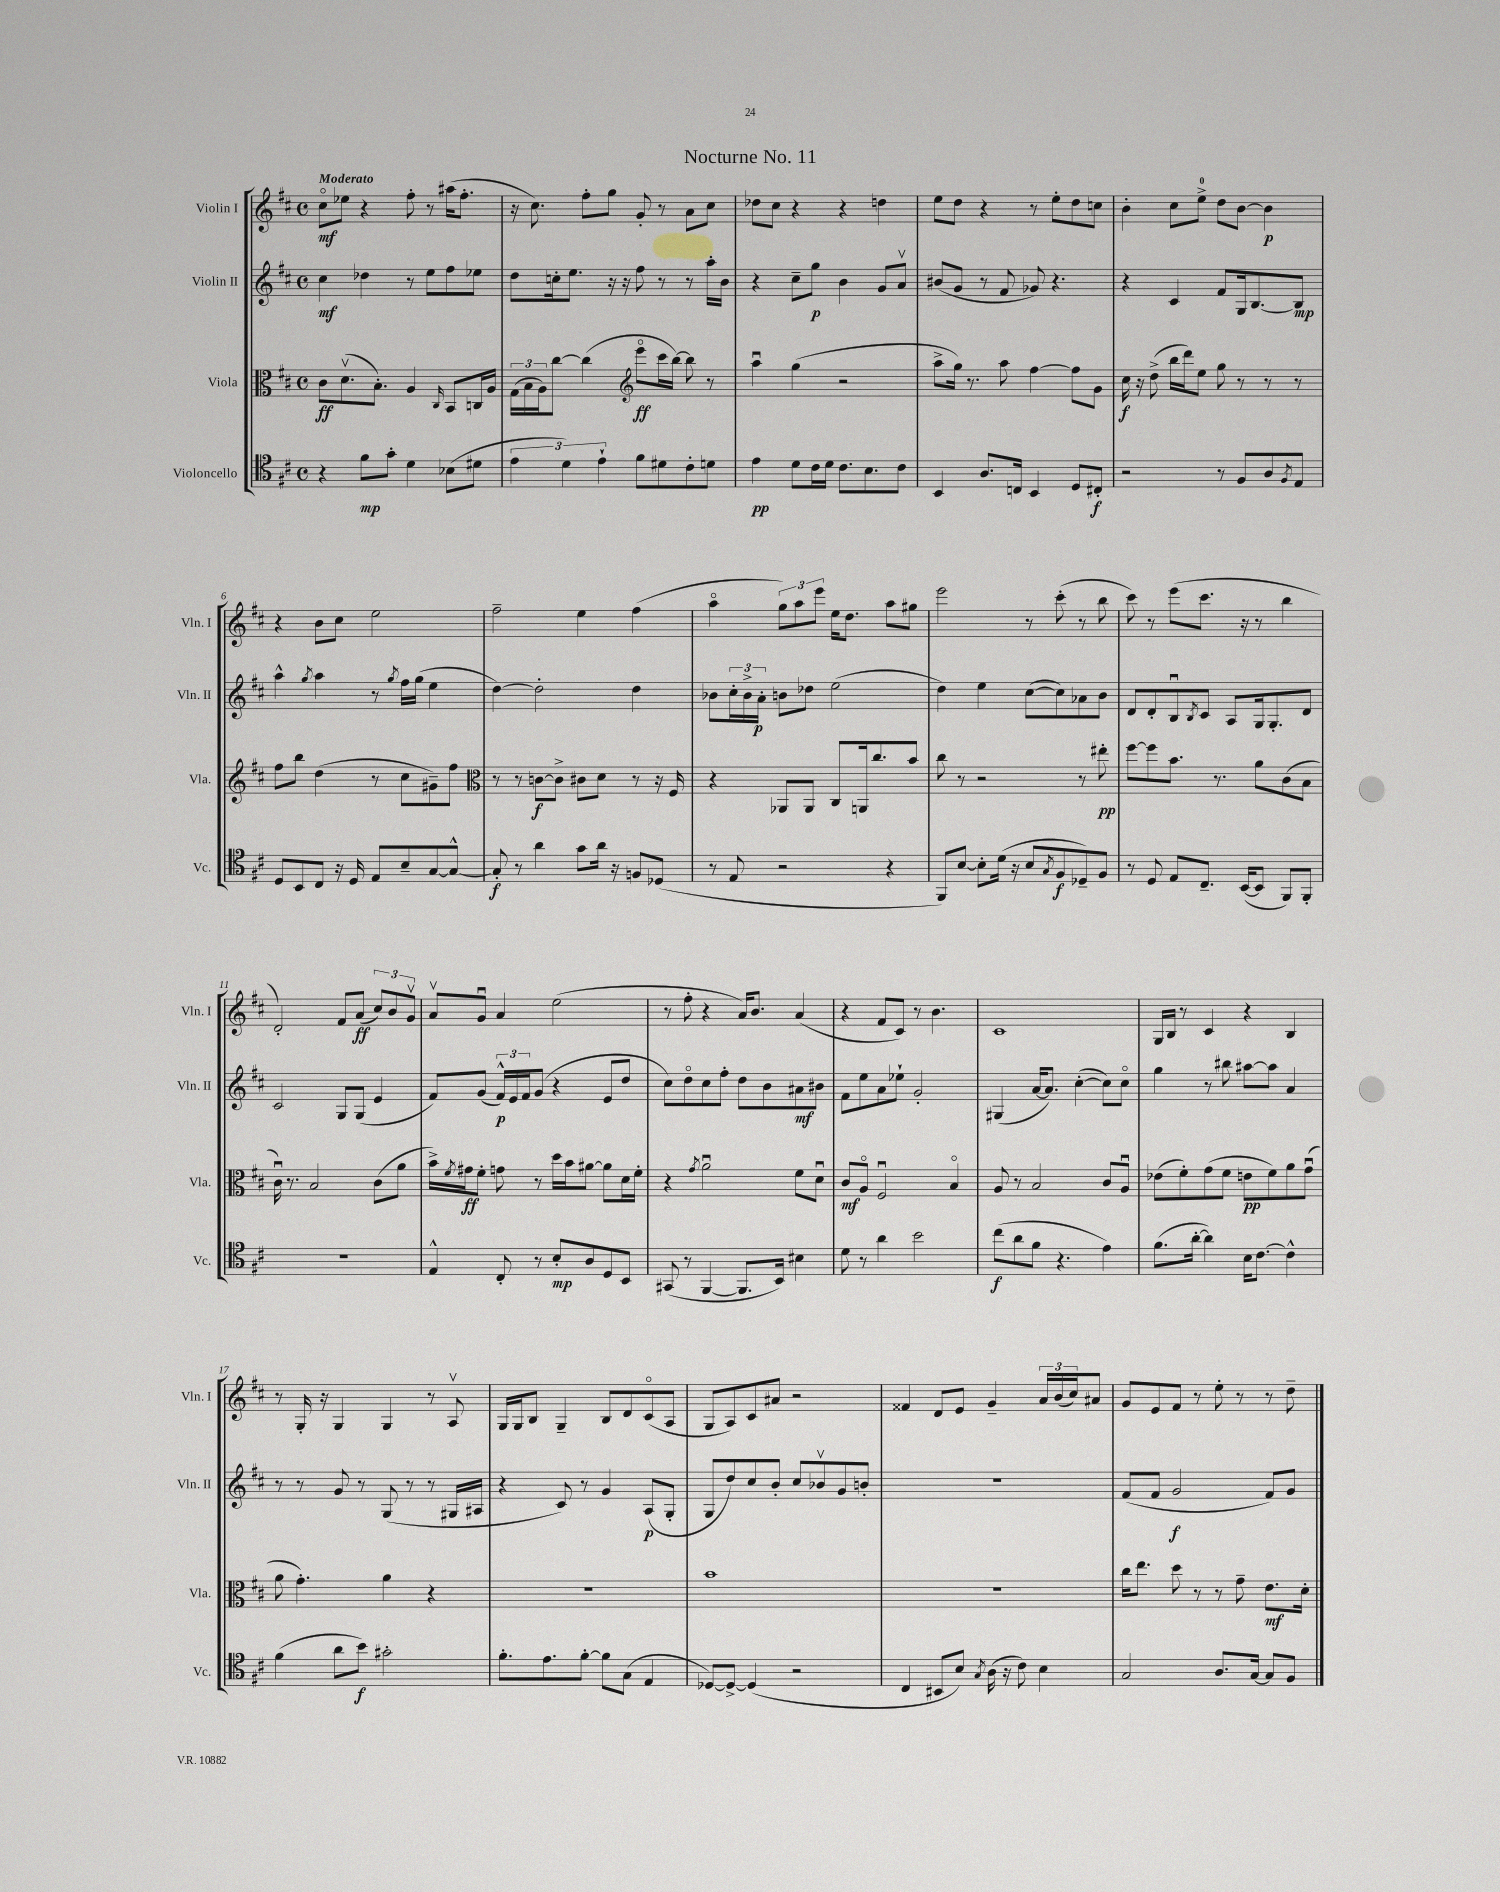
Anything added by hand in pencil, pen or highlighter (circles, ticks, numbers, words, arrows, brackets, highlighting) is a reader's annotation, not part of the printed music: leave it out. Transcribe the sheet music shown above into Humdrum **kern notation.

**kern	**kern	**kern	**kern
*staff4	*staff3	*staff2	*staff1
*clefC4	*clefC3	*clefG2	*clefG2
*k[f#c#]	*k[f#c#]	*k[f#c#]	*k[f#c#]
*M4/4	*M4/4	*M4/4	*M4/4
*met(c)	*met(c)	*met(c)	*met(c)
4r	8c#\L	4cc#\	8cc#o\L
.	(8.dv\	.	8ee-\J
8f#\L	.	4dd-\	4r
.	8.B'\J)	.	.
8g'\J	.	.	.
4d\	4A/	8r	8ff#'\
.	.	8ee\L	8r
.	16qqC#/	.	.
(8B-\L	8BB/L	8ff#\	(16aa#\LK
.	.	.	8.ff#'\J
8d#\J	16C/L	8ee-\J	.
.	16A/JJ	.	.
=	=	=	=
6e\	(24G\LL	8dd\L	16r
.	24B\	.	.
.	.	.	8.cc#\)
.	24A\J)	.	.
.	[8cc#\J	16cc'\k	.
6d\)	.	.	.
.	.	8.ee\J	.
.	(4cc#\]	.	8ff#'\L
6e`\	.	.	.
.	.	16r	8gg\J
.	.	16r	.
*	*clefG2	*	*
8f#\L	8eeeo\L	8ff#\	8g'/
8d#\	16ccc#\L	8r	8r
.	[16bb\JJ)	.	.
8c#'\	8bb\]	8r	8a\L
8d\J	8r	16aa'\LL	8cc#\J
.	.	16b\JJ	.
=	=	=	=
4e\	4aau\	4r	8dd-\L
.	.	.	8cc#\J
8d\L	(4gg\	8cc#~\L	4r
16c#\L	.	8gg\J	.
16d\JJ	.	.	.
8.c#\L	2r	4b\	4r
8.B\	.	.	.
.	.	8g/L	4dd\
8c#\J	.	8av/J	.
=	=	=	=
4BB/	8aa^\L	(8b#/L	8ee\L
.	16gg\Jk)	8g/J	8dd\J
.	8.r	.	.
8.A/L	.	8r	4r
.	8aa\	8f#/	.
16C/Jk	.	.	.
4BB/	[4ff#\	8g-/)	8r
.	.	4.r	8ee'\L
8D/L	8ff#\]L	.	8dd\
8C#'/J	8g\J	.	8cc\J
=	=	=	=
2r	16cc#\	4r	4b'\
.	16r	.	.
.	(8dd^\	.	.
.	16bb\LL	4c#/	8cc#\L
.	16ddd\J)	.	.
.	8ee\J	.	8ee^\J
8r	8gg\	8f#/L	8dd\L
8F#/L	8r	16G/k	[8b\J
.	.	[8.B/	.
8A/	8r	.	4b\]
8qF#/	.	.	.
8E/J	8r	8B/]J	.
=	=	=	=
8D/L	8ff#\L	4aa^^\	4r
8BB/	8bb\J	.	.
.	.	8qgg/	.
8C#/J	(4dd\	4aa\	8b\L
16r	.	.	8cc#\J
16D/	.	.	.
8E/L	8r	8r	2ee\
.	.	8qgg/	.
8B~/	8cc#\L	16ff#\LL	.
.	.	(16gg\JJ	.
[8G/	8g#~\)	4ee\	.
8G^^/_J	8ff#\J	.	.
=	=	=	=
*	*clefC3	*	*
8G'/]	8r	[4dd\)	2ff#~\
8r	8r	.	.
4a\	[8c\L	2dd'\]	.
.	8c^\]J	.	.
8g\L	8c#\L	.	4ee\
16a\Jk	8d\J	.	.
16r	.	.	.
8F/L	8r	4dd\	(4ff#\
(8D-/J	16r	.	.
.	16F#/	.	.
=	=	=	=
8r	4r	8b-\L	4aao\
8E/	.	24cc#'\L	.
.	.	24b-^\	.
.	.	24a'\JJ	.
2r	8AA-/L	8b\L	12gg\L)
.	.	.	12aa\
.	8AA-/J	8dd-\J	.
.	.	.	12eee\J
.	8C#/L	(2ee\	16ee\LK
.	.	.	8.dd\J
.	16AA/k	.	.
.	8.cc#/	.	.
4r	.	.	8aa\L
.	8b/J	.	8gg#\J
=	=	=	=
8FF#/L)	8cc#\	4dd\)	2eee\
[8B/J	8r	.	.
8B'\]L	2r	4ee\	.
(16d\Jk	.	.	.
16r	.	.	.
8B/L	.	([8cc#\L	8r
8qG/	.	.	.
8F#/	.	8cc#\])	(8ccc#'\
8D-~/)	8r	8a-\	8r
8F#/J	8ee#'\	8b\J	8bb\
=	=	=	=
8r	[8ff#\L	8d/L	8ccc#\)
8D/	8ff#\]	8d'/	8r
8E/L	8.b\J	8Bu/	(8eee\L
.	.	8qB/	.
8.C#~/J	.	8c#/J	8.ccc#\J
.	8.r	.	.
.	.	8A/L	.
([16BB/LK	.	.	16r
8BB/]J	8a\L	16G/k	8r
.	.	8.G'/	.
8FF#/L)	(8c#\	.	4bb\
8FF#'/J	8B\J	8d/J	.
=	=	=	=
1r	16c#u\)	2c#/	2d'/)
.	8.r	.	.
.	2B/	.	.
.	.	8G/L	8f#/L
.	.	(8G/J	(8a/J
.	(8c#\L	4e/	12cc#/L)
.	.	.	12b/
.	8a\J	.	.
.	.	.	12gv/J
=	=	=	=
4E^^/	16b^\LL)	8f#/L)	8av/L
.	8qf#/	.	.
.	16g#\J	.	.
.	8f#'\J	(8g/J	8gu/J
8C#'/	8g\	24f#^^/LL)	4a/
.	.	24e/	.
.	.	24f#/J	.
8r	8r	(8g/J	.
8B'/L	16dd\LL	4r	(2ee\
.	16b\J	.	.
8A/	[8a#\J	.	.
8D/	8a#\]L	8e/L	.
8BB/J	16d\L	8dd/J	.
.	16f#'\JJ	.	.
=	=	=	=
(8GG#/	4r	8cc#\L)	8r
8r	.	8ddo\	8ff#'\
.	8qg/	.	.
[4FF#/	2au\	8cc#\	4r
.	.	8ff#'\J	.
8.FF#/]L	.	8dd\L	16a/LK)
.	.	.	8.b/J
.	.	8b\	.
16BB/Jk)	.	.	.
4B#\	8f#\L	8a#\	(4a/
.	8du\J	8b#\J	.
=	=	=	=
8d\	8c#/L	8f#\L	4r
8r	8Ao/J	8ee\	.
4a\	2F#u/	8a\	8f#/L
.	.	8ee-`\J	8c#/J)
2b\	.	2g'/	8r
.	.	.	4.b\
.	4Bo/	.	.
=	=	=	=
(8cc#\L	8A/	(4G#/	1c#
8a\	8r	.	.
8f#\J	2B/	[16a/LK	.
.	.	8.a/]J)	.
4.r	.	.	.
.	.	([4cc#'\	.
4e\)	8c#/L	8cc#\]L)	.
.	8Au/J	8cc#o\J	.
=	=	=	=
(8.f#\L	(8e-\L	4gg\	16G/LL
.	.	.	16B/JJ
.	8f#'\)	.	8r
[16a'\Jk	.	.	.
4a\])	(8g\	8r	4c#/
.	8f#\J	8bb#\	.
16B\LK	8e\L	[8aa#\L	4r
[8.c#\J	.	.	.
.	8f#\)	8aa#\]J	.
4c#^^\]	8a\	4a/	4B/
.	(8gu\J	.	.
=	=	=	=
(4f#\	8a\	8r	8r
.	4.g'\)	8r	16G'/
.	.	.	16r
8a\L	.	8g/	4G/
8b\J)	.	8r	.
2g#'\	4a\	(8G/	4G/
.	.	8r	.
.	4r	8r	8r
.	.	16G#/LL	8Av/
.	.	16A#/JJ	.
=	=	=	=
8.f#'\L	1r	4r	16G/LL
.	.	.	16G/J
.	.	.	8B/J
8.e\	.	.	.
.	.	8c#/)	4G~/
[8f#'\J	.	8r	.
8f#\]L	.	4g/	8B/L
(8G\J	.	.	8d/
4E/	.	(8A/L	(8c#o/
.	.	8G'/J	8A/J
=	=	=	=
[8D-/L)	1b	8G/L	8G/L
8D-^/_J	.	8dd/)	8A/)
(4D-/]	.	8cc#/	8c#/
.	.	8b'/J	8a#/J
2r	.	8cc#/L	2r
.	.	8b-v/	.
.	.	8g/	.
.	.	8b'/J	.
=	=	=	=
4C#/	1r	1r	4f##/
8BB#/L	.	.	8d/L
8B/J)	.	.	8e/J
8qG/	.	.	.
(16A\	.	.	4g~/
16r	.	.	.
8c#\)	.	.	.
4B\	.	.	24a/LL
.	.	.	(24b/
.	.	.	24cc#/J)
.	.	.	8a#/J
=	=	=	=
2G/	16cc#\LK	(8f#/L	8g/L
.	8.ee\J	.	.
.	.	8f#/J	8e/
.	8dd\	2g/	8f#/J
.	8r	.	8r
8.A/L	8r	.	8ee'\
.	8g~\	.	8r
[16G/Jk	.	.	.
8G/]L	8.e\L	8f#/L)	8r
8F#/J	.	8g/J	8dd~\
.	16d'\Jk	.	.
==	==	==	==
*-	*-	*-	*-
